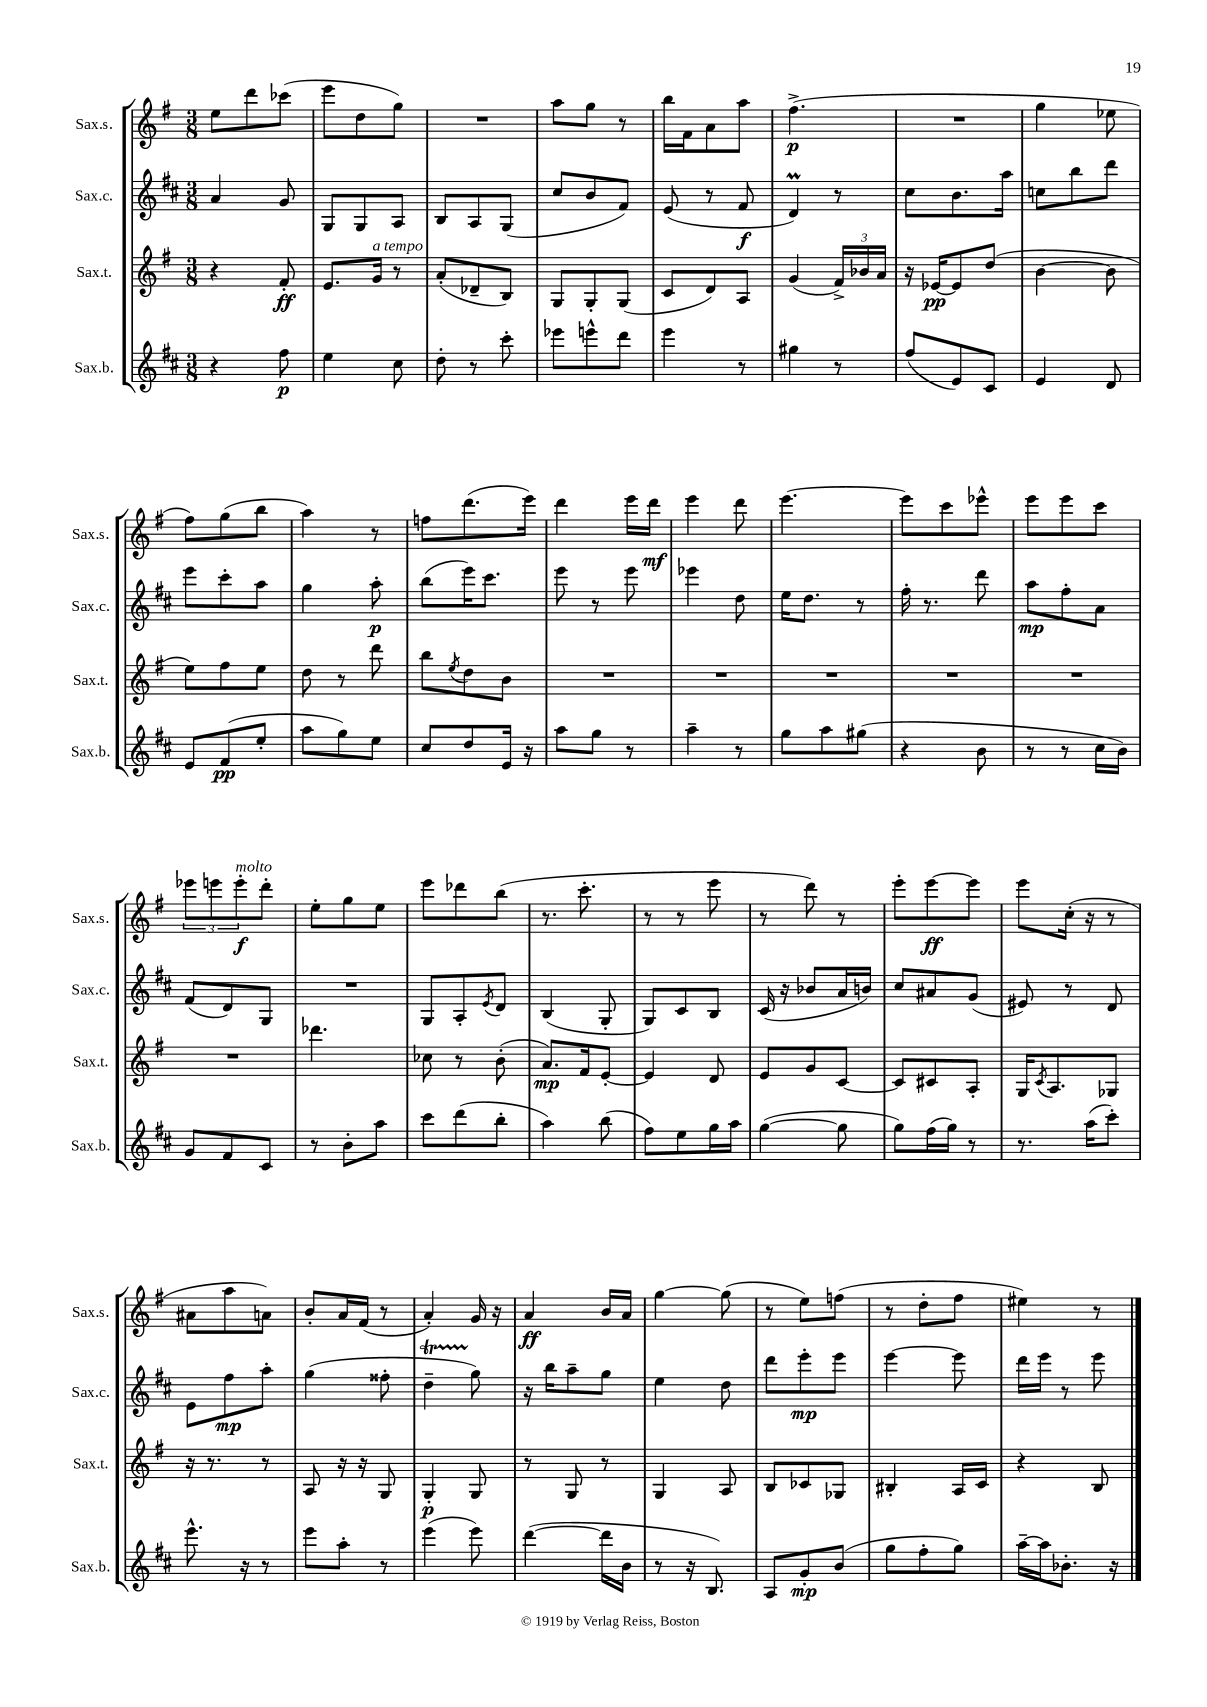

**kern	**dynam	**kern	**dynam	**kern	**dynam	**kern	**dynam
*part4	*part4	*part3	*part3	*part2	*part2	*part1	*part1
*staff4	*staff4	*staff3	*staff3	*staff2	*staff2	*staff1	*staff1
*I"Sax.b.	*	*I"Sax.t.	*	*I"Sax.c.	*	*I"Sax.s.	*
*I'Sax.b.	*	*I'Sax.t.	*	*I'Sax.c.	*	*I'Sax.s.	*
*clefG2	*	*clefG2	*	*clefG2	*	*clefG2	*
*k[f#c#]	*	*k[f#]	*	*k[f#c#]	*	*k[f#]	*
*M3/8	*	*M3/8	*	*M3/8	*	*M3/8	*
=1	=1	=1	=1	=1	=1	=1	=1
4r	.	4r	.	4a/	.	8ee\L	.
.	.	.	.	.	.	8ddd\	.
8ff#\	p	8f#'/	ff	8g/	.	(8ccc-X\J	.
=2	=2	=2	=2	=2	=2	=2	=2
4ee\	.	8.e/L	.	8G/L	.	8eee\L	.
.	.	.	.	8G/	.	8dd\	.
!	!	!LO:TX:a:i:t=a tempo	!	!	!	!	!
.	.	16g/Jk	.	.	.	.	.
8cc#\	.	8r	.	8A/J	.	8gg\J)	.
=3	=3	=3	=3	=3	=3	=3	=3
8dd'\	.	(8a'/L	.	8B/L	.	4.r	.
8r	.	8d-X~/	.	8A/	.	.	.
8ccc#'\	.	8B/J)	.	(8G/J	.	.	.
=4	=4	=4	=4	=4	=4	=4	=4
8eee-X\L	.	8G/L	.	8cc#/L	.	8aa\L	.
8eeen^^\	.	8G'/	.	8b/	.	8gg\J	.
8ddd\J	.	(8G/J	.	8f#/J)	.	8r	.
=5	=5	=5	=5	=5	=5	=5	=5
4eee\	.	8c/L	.	(8e/	.	16bb\LL	.
.	.	.	.	.	.	16f#\J	.
.	.	8d/)	.	8r	.	8a\	.
8r	.	8A/J	.	8f#/	f	8aa\J	.
=6	=6	=6	=6	=6	=6	=6	=6
4gg#X\	.	(4g/	.	4dM/)	.	(4.ff#^\	p
8r	.	24f#^/LL)	.	8r	.	.	.
.	.	24b-X/	.	.	.	.	.
.	.	24a/JJ	.	.	.	.	.
=7	=7	=7	=7	=7	=7	=7	=7
(8ff#/L	.	16r	.	8cc#\L	.	4.r	.
.	.	[16e-X/KL	pp	.	.	.	.
8e/)	.	8e-/]	.	8.b\	.	.	.
8c#/J	.	(8dd/J	.	.	.	.	.
.	.	.	.	16aa\Jk	.	.	.
=8	=8	=8	=8	=8	=8	=8	=8
4e/	.	[4b\	.	8ccn\L	.	4gg\	.
.	.	.	.	8bb\	.	.	.
8d/	.	8b\]	.	8ddd\J	.	8ee-X\	.
!!LO:LB:g=z
=9	=9	=9	=9	=9	=9	=9	=9
8e/L	.	8ee\L)	.	8eee\L	.	8ff#\L)	.
(8f#/	pp	8ff#\	.	8ccc#'\	.	(8gg\	.
8ee'/J	.	8ee\J	.	8aa\J	.	8bb\J	.
=10	=10	=10	=10	=10	=10	=10	=10
8aa\L	.	8dd\	.	4gg\	.	4aa\)	.
8gg\)	.	8r	.	.	.	.	.
8ee\J	.	8ddd\	.	8aa'\	p	8r	.
=11	=11	=11	=11	=11	=11	=11	=11
8cc#/L	.	8bb\L	.	(8bb\L	.	8ffn\L	.
.	.	8qee/	.	.	.	.	.
8dd/	.	8dd\	.	16eee\K)	.	(8.ddd\	.
.	.	.	.	8.ccc#\J	.	.	.
16e/Jk	.	8b\J	.	.	.	.	.
16r	.	.	.	.	.	16eee\Jk)	.
=12	=12	=12	=12	=12	=12	=12	=12
8aa\L	.	4.r	.	8eee\	.	4ddd\	.
8gg\J	.	.	.	8r	.	.	.
8r	.	.	.	8eee\	.	16eee\LL	.
.	.	.	.	.	.	16ddd\JJ	mf
=13	=13	=13	=13	=13	=13	=13	=13
4aa~\	.	4.r	.	4eee-X\	.	4eee\	.
8r	.	.	.	8dd\	.	8ddd\	.
=14	=14	=14	=14	=14	=14	=14	=14
8gg\L	.	4.r	.	16ee\KL	.	[4.eee\	.
.	.	.	.	8.dd\J	.	.	.
8aa\	.	.	.	.	.	.	.
(8gg#X\J	.	.	.	8r	.	.	.
=15	=15	=15	=15	=15	=15	=15	=15
4r	.	4.r	.	16ff#'\	.	8eee\L]	.
.	.	.	.	8.r	.	.	.
.	.	.	.	.	.	8ccc\	.
8b\	.	.	.	8ddd\	.	8eee-X^^\J	.
=16	=16	=16	=16	=16	=16	=16	=16
8r	.	4.r	.	8aa\L	mp	8eee\L	.
8r	.	.	.	8ff#'\	.	8eee\	.
16cc#\LL	.	.	.	8a\J	.	8ccc\J	.
16b\JJ)	.	.	.	.	.	.	.
!!LO:LB:g=z
=17	=17	=17	=17	=17	=17	=17	=17
8g/L	.	4.r	.	(8f#/L	.	12eee-X\L	.
.	.	.	.	.	.	12eeen\	.
8f#/	.	.	.	8d/)	.	.	.
!	!	!	!	!	!	!LO:TX:a:i:t=molto	!
.	.	.	.	.	.	12eee'\	f
8c#/J	.	.	.	8G/J	.	8ddd'\J	.
=18	=18	=18	=18	=18	=18	=18	=18
8r	.	4.ddd-X\	.	4.r	.	8ee'\L	.
8b'\L	.	.	.	.	.	8gg\	.
8aa\J	.	.	.	.	.	8ee\J	.
=19	=19	=19	=19	=19	=19	=19	=19
8ccc#\L	.	8cc-X\	.	8G/L	.	8eee\L	.
(8ddd\	.	8r	.	8A'/	.	8ddd-X\	.
.	.	.	.	8qe/	.	.	.
8bb'\J	.	(8b'\	.	8d/J	.	(8bb\J	.
=20	=20	=20	=20	=20	=20	=20	=20
4aa\)	.	8.a/L)	mp	(4B/	.	8.r	.
.	.	16f#/k	.	.	.	8.ccc'\	.
(8bb\	.	[8e'/J	.	8G'/	.	.	.
=21	=21	=21	=21	=21	=21	=21	=21
8ff#\L)	.	4e/]	.	8G/L)	.	8r	.
8ee\	.	.	.	8c#/	.	8r	.
16gg\L	.	8d/	.	8B/J	.	8eee\	.
16aa\JJ	.	.	.	.	.	.	.
=22	=22	=22	=22	=22	=22	=22	=22
([4gg\	.	8e/L	.	(16c#/	.	8r	.
.	.	.	.	16r	.	.	.
.	.	8g/	.	8b-X/L	.	8ddd\)	.
8gg\]	.	[8c/J	.	16a/L	.	8r	.
.	.	.	.	16bn/JJ)	.	.	.
=23	=23	=23	=23	=23	=23	=23	=23
8gg\L)	.	8c/L]	.	8cc#/L	.	8eee'\L	.
(16ff#\L	.	8c#X/	.	8a#X/	.	[8eee\	ff
16gg\JJ)	.	.	.	.	.	.	.
8r	.	8A'/J	.	(8g/J	.	8eee\J]	.
=24	=24	=24	=24	=24	=24	=24	=24
8.r	.	16G/KL	.	8e#X/)	.	8eee\L	.
.	.	8qc/	.	.	.	.	.
.	.	8.A/	.	.	.	.	.
.	.	.	.	8r	.	(16cc'\Jk	.
(16aa\KL	.	.	.	.	.	16r	.
8ccc#'\J)	.	8G-X/J	.	8d/	.	8r	.
!!LO:LB:g=z
=25	=25	=25	=25	=25	=25	=25	=25
8.eee^^\	.	16r	.	8e\L	.	8a#X\L	.
.	.	8.r	.	.	.	.	.
.	.	.	.	8ff#\	mp	8aa\	.
16r	.	.	.	.	.	.	.
8r	.	8r	.	8aa'\J	.	8an\J)	.
=26	=26	=26	=26	=26	=26	=26	=26
8eee\L	.	8A/	.	(4gg\	.	8b'/L	.
8aa'\J	.	16r	.	.	.	16a/L	.
.	.	16r	.	.	.	(16f#/JJ	.
8r	.	8G/	.	8ff##X'\	.	8r	.
=27	=27	=27	=27	=27	=27	=27	=27
(4eee\	.	4G'/	p	4ddT~\	.	4a'/)	.
8eee\)	.	8G/	.	8gg\)	.	16g/	.
.	.	.	.	.	.	16r	.
=28	=28	=28	=28	=28	=28	=28	=28
([4ddd\	.	8r	.	16r	.	4a/	ff
.	.	.	.	16bb\KL	.	.	.
.	.	8G/	.	8aa~\	.	.	.
16ddd\LL]	.	8r	.	8gg\J	.	16b/LL	.
16b\JJ	.	.	.	.	.	16a/JJ	.
=29	=29	=29	=29	=29	=29	=29	=29
8r	.	4G/	.	4ee\	.	[4gg\	.
16r	.	.	.	.	.	.	.
8.B/)	.	.	.	.	.	.	.
.	.	8A/	.	8dd\	.	(8gg\]	.
=30	=30	=30	=30	=30	=30	=30	=30
8A/L	.	8B/L	.	8ddd\L	.	8r	.
8g'/	mp	8c-X/	.	8eee'\	mp	8ee\L)	.
(8b/J	.	8G-X/J	.	8eee\J	.	(8ffn\J	.
=31	=31	=31	=31	=31	=31	=31	=31
8gg\L	.	4B#X'/	.	[4eee\	.	8r	.
8ff#'\	.	.	.	.	.	8dd'\L	.
8gg\J)	.	16A/LL	.	8eee\]	.	8ff#\J	.
.	.	16c/JJ	.	.	.	.	.
=32	=32	=32	=32	=32	=32	=32	=32
[16aa~\LL	.	4r	.	16ddd\LL	.	4ee#X\)	.
16aa\J]	.	.	.	16eee\JJ	.	.	.
8.b-X'\J	.	.	.	8r	.	.	.
.	.	8B/	.	8eee\	.	8r	.
16r	.	.	.	.	.	.	.
==	==	==	==	==	==	==	==
*-	*-	*-	*-	*-	*-	*-	*-
